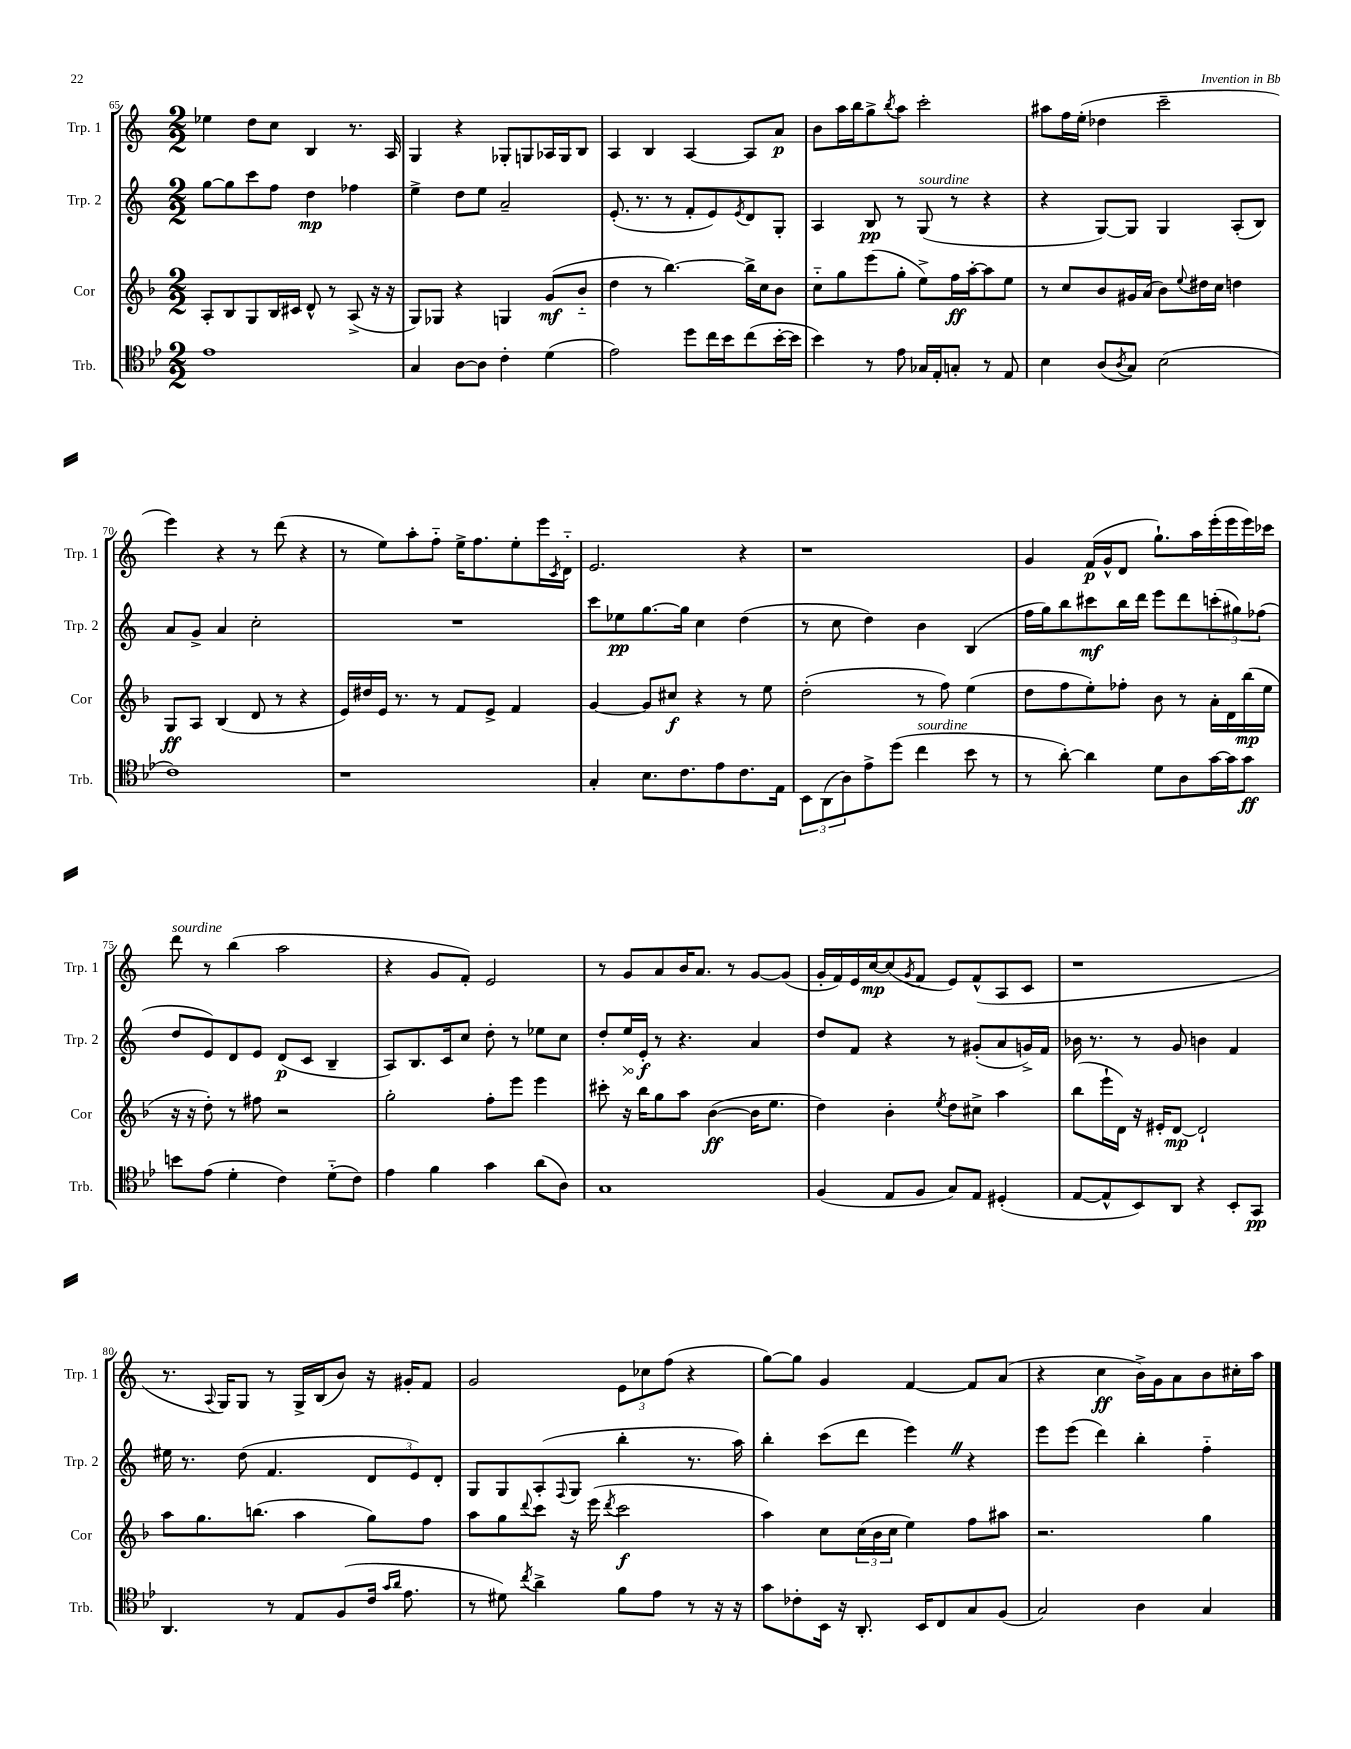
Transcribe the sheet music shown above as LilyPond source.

<<
\new StaffGroup <<
\new Staff = "s0" \with { instrumentName = "Trp. 1" shortInstrumentName = "Trp. 1" } {
    \clef treble \key c \major \numericTimeSignature \time 2/2
    ees''4 d''8 c''8 b4 r8. a16 |
    g4 r4 ges8-. g8 aes16 g16 b8 |
    a4 b4 a4~ a8 a'8\p |
    b'8 a''16 b''16 g''8-> \acciaccatura { b''8 } a''8 c'''2-. |
    ais''8 f''16 e''16-.( des''4 c'''2-- |
    e'''4) r4 r8 d'''8( r4 |
    r8 e''8) a''8-. f''8-_ e''16-> f''8. e''8-. e'''16 \acciaccatura { c'8 } d'16-_ |
    e'2. r4 |
    r1 |
    g'4 f'16\p( g'16-^ d'8 g''8.-!) a''16 e'''16-.( e'''16 e'''16) ces'''16 |
    d'''8^\markup { \italic "sourdine" } r8 b''4( a''2 |
    r4 g'8 f'8-.) e'2 |
    r8 g'8 a'8 b'16 a'8. r8 g'8~ g'8( |
    g'16-. f'16) e'16 c''16~\mp c''8( \acciaccatura { g'8 } f'8 e'8) f'8-^( a8 c'8 |
    r1 |
    r8. \appoggiatura { a8 } g16) g8 r8 g16-> b16( b'8) r16 gis'16-. f'8 |
    g'2 \tuplet 3/2 { e'8 ces''8 f''8( } r4 |
    g''8~) g''8 g'4 f'4~ f'8 a'8( |
    r4 c''4\ff b'16->) g'16 a'8 b'8 cis''16-. a''16 \bar "|." |
}
\new Staff = "s1" \with { instrumentName = "Trp. 2" shortInstrumentName = "Trp. 2" } {
    \clef treble \key c \major \numericTimeSignature \time 2/2
    g''8~ g''8 c'''8 f''8 d''4\mp fes''4 |
    e''4-> d''8 e''8 a'2-- |
    e'8.-.( r8. r8 f'8-. e'8) \acciaccatura { e'8 } d'8 g8-. |
    a4 b8\pp r8 g8^\markup { \italic "sourdine" }( r8 r4 |
    r4 g8~) g8 g4 a8-.( b8) |
    a'8 g'8-> a'4 c''2-. |
    R1 |
    c'''8 ees''8\pp g''8.~ g''16 c''4 d''4( |
    r8 c''8 d''4) b'4 b4( |
    f''16 g''16) b''8 cis'''8\mf b''16 d'''16 e'''8 d'''8 \tuplet 3/2 { c'''8-.( gis''8) fes''8( } |
    d''8 e'8) d'8 e'8 d'8\p( c'8 b4-- |
    a8) b8. c'16 c''8 d''8-. r8 ees''8 c''8 |
    d''8-. \once \override Hairpin.circled-tip = ##t e''16\> e'16-.\f\! r8 r4. a'4 |
    d''8 f'8 r4 r8 gis'8-.( a'8 g'16->) f'16 |
    bes'16 r8. r8 g'8 b'4 f'4 |
    eis''16 r8. d''8( f'4. \tuplet 3/2 { d'8 e'8) d'8-. } |
    g8 g8 a8-.( \appoggiatura { f8 } g8 b''4-. r8. a''16) |
    b''4-. c'''8( d'''8 e'''4) \once \override BreathingSign.text = \markup { \musicglyph "scripts.caesura.straight" } \breathe r4 |
    e'''8 e'''8( d'''4) b''4-. f''4-_ \bar "|." |
}
\new Staff = "s2" \with { instrumentName = "Cor" shortInstrumentName = "Cor" } {
    \clef treble \key f \major \numericTimeSignature \time 2/2
    a8-. bes8 g8 bes16 cis'16 d'8-^ r8 a8->( r16 r16 |
    g8) ges8 r4 g4 g'8\mf( bes'8-_ |
    d''4 r8 bes''4.~) bes''16-> c''16 bes'8 |
    c''8-_ g''8 e'''8( g''8-. e''8->) f''16\ff a''16~-. a''8 e''8 |
    r8 c''8 bes'8 gis'16 a'16( bes'8) \appoggiatura { e''8 } dis''16 c''16 d''4 |
    g8\ff a8 bes4( d'8 r8 r4 |
    e'16) dis''16 e'16 r8. r8 f'8 e'8-> f'4 |
    g'4~ g'8 cis''8\f r4 r8 e''8 |
    d''2-.( r8 f''8) e''4( |
    d''8 f''8 e''8-.) fes''8-. bes'8 r8 a'16-. d'16 bes''16\mp( e''16 |
    r16 r16 d''8-.) r8 fis''8 r2 |
    g''2-. f''8-. e'''8 e'''4 |
    cis'''8-. r16 bes''16 g''8 a''8 bes'4~\ff( bes'16 e''8. |
    d''4) bes'4-. \acciaccatura { e''8 } d''8 cis''8-> a''4 |
    bes''8( e'''16-! d'16) r16 eis'16-. d'8~\mp d'2-! |
    a''8 g''8. b''8.( a''4 g''8) f''8 |
    a''8 g''8 \appoggiatura { d'''8 } c'''8 r16 e'''16( \acciaccatura { d'''8 } c'''2\f |
    a''4) c''8 \tuplet 3/2 { c''16( bes'16 c''16 } e''4) f''8 ais''8 |
    r2. g''4 \bar "|." |
}
\new Staff = "s3" \with { instrumentName = "Trb." shortInstrumentName = "Trb." } {
    \clef tenor \key bes \major \numericTimeSignature \time 2/2
    ees'1 |
    g4 a8~ a8 c'4-. d'4( |
    ees'2) d''8 c''16 bes'16 c''8( bes'16~-. bes'16 |
    bes'4) r8 ees'8 ges16 ees16-. g8-. r8 ees8 |
    bes4 a8( \acciaccatura { a8 } g8) bes2( |
    c'1) |
    r1 |
    g4-. bes8. c'8. ees'8 c'8. ees16 |
    \tuplet 3/2 { bes,8 a,8( a8) } ees'8-> d''8( c''4^\markup { \italic "sourdine" } bes'8 r8 |
    r8 a'8~-.) a'4 d'8 a8 g'16~ g'16 g'8\ff |
    b'8 ees'8( d'4-. c'4) d'8-_( c'8) |
    ees'4 f'4 g'4 a'8( a8) |
    g1 |
    f4( ees8 f8 g8) ees8 dis4-.( |
    ees8~ ees8-^ bes,8) a,8 r4 bes,8-. g,8\pp |
    a,4. r8 ees8 f8( c'16 \grace { g'16 a'16 } ees'8. |
    r8 dis'8) \acciaccatura { c''8 } a'4-> f'8 ees'8 r8 r16 r16 |
    g'8 ces'8-. bes,16 r16 a,8.-. bes,16 c8 g8 f8( |
    g2) a4 g4 \bar "|." |
}
>>
>>
\layout { \context { \Score currentBarNumber = #65 } }
